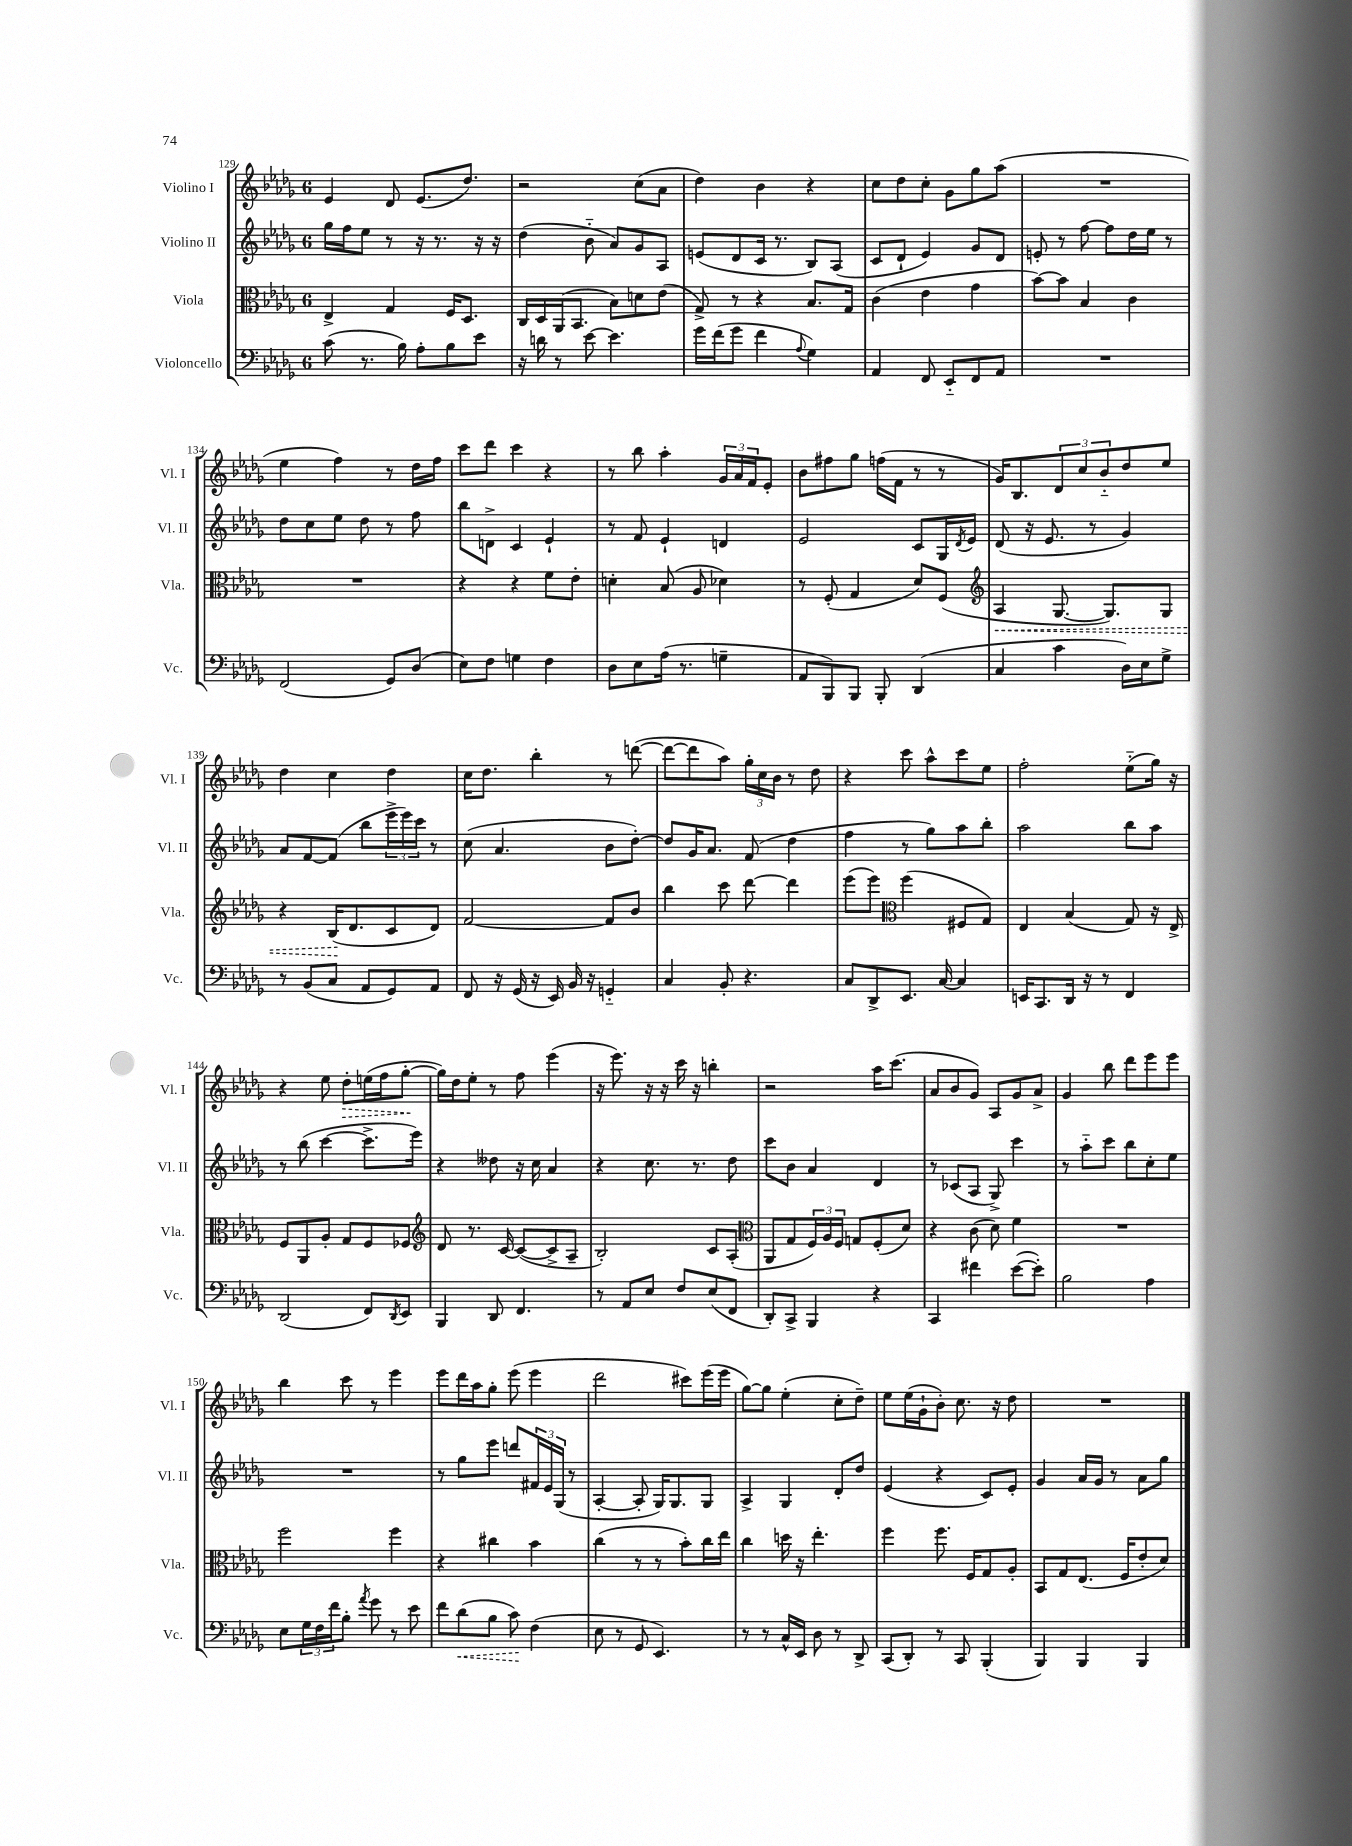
<<
\new StaffGroup <<
\new Staff = "s0" \with { instrumentName = "Violino I" shortInstrumentName = "Vl. I" } {
    \clef treble \key des \major \once \override Staff.TimeSignature.style = #'single-digit \time 6/8
    ees'4 des'8 ees'8.( des''8.) |
    r2 c''8( aes'8 |
    des''4) bes'4 r4 |
    c''8 des''8 c''8-. ges'8 ges''8 aes''8( |
    R2. |
    ees''4 f''4) r8 des''16 f''16 |
    c'''8 des'''8 c'''4 r4 |
    r8 bes''8 aes''4-. \tuplet 3/2 { ges'16 aes'16 f'16 } ees'8-. |
    bes'8 fis''8 ges''8 f''16( f'16 r8 r8 |
    ges'16) bes8. \tuplet 3/2 { des'8 c''8 bes'8-_ } des''8 ees''8 |
    des''4 c''4 des''4 |
    c''16 des''8. bes''4-. r8 d'''8~( |
    d'''8~ d'''8 aes''8) \tuplet 3/2 { ges''16-. c''16 bes'16 } r8 des''8 |
    r4 c'''8 aes''8-^ c'''8 ees''8 |
    f''2-. ees''8-_( ges''16) r16 |
    r4 ees''8 \once \override Hairpin.style = #'dashed-line des''8-.\> e''16( f''16 ges''8~-.\! |
    ges''16) des''16 ees''8-. r8 f''8 ees'''4( |
    r16 ees'''8.) r16 r16 c'''16 r16 b''4-. |
    r2 aes''16 c'''8.( |
    aes'8 bes'8 ges'8) aes8 ges'8 aes'8-> |
    ges'4 bes''8 des'''8 ees'''8 ees'''8 |
    bes''4 c'''8 r8 ees'''4 |
    ees'''8 des'''16 aes''16 ges''8-. ees'''8( ees'''4 |
    des'''2 cis'''8) ees'''16( ees'''16 |
    ges''8~) ges''8 ees''4-.( c''8-. des''8--) |
    ees''8 ees''16( ges'16-! bes'8-.) c''8. r16 des''8 |
    R2. \bar "|." |
}
\new Staff = "s1" \with { instrumentName = "Violino II" shortInstrumentName = "Vl. II" } {
    \clef treble \key des \major \once \override Staff.TimeSignature.style = #'single-digit \time 6/8
    ges''16 f''16 ees''8 r8 r16 r8. r16 r16 |
    des''4( bes'8-_ aes'8) ges'8 aes8 |
    e'8( des'8 c'16 r8. bes8) aes8( |
    c'8 des'8-! ees'4) ges'8 des'8 |
    e'8-. r8 f''8~ f''8 des''16 ees''16 r8 |
    des''8 c''8 ees''8 des''8 r8 f''8 |
    bes''8 d'8-> c'4 ees'4-! |
    r8 f'8 ees'4-! d'4 |
    ees'2 c'8 ges16 \acciaccatura { des'8 } ees'16 |
    des'8( r16 ees'8. r8 ges'4) |
    aes'8 f'8~ f'8( bes''8 \tuplet 3/2 { ees'''16-> ees'''16) c'''16 } r8 |
    c''8( aes'4. bes'8 des''8~-.) |
    des''8 ges'16 aes'8. f'8( des''4 |
    f''4 r8 ges''8) aes''8 bes''8-. |
    aes''2 bes''8 aes''8 |
    r8 bes''8( c'''4~ c'''8.-> ees'''16) |
    r4 deses''8 r16 c''16 aes'4 |
    r4 c''8. r8. des''8 |
    c'''8 bes'8 aes'4 des'4 |
    r8 ces'8( aes8 ges8->) c'''4 |
    r8 aes''8-_ c'''8 bes''8 c''8-. ees''8 |
    R2. |
    r8 ges''8 ees'''8 d'''8 \tuplet 3/2 { fis'16 ees'16 ges16( } r8 |
    aes4~-. aes8-. ges16) ges8. ges8 |
    aes4-> ges4 des'8-. des''8 |
    ees'4( r4 c'8) ees'8-. |
    ges'4 aes'16 ges'16 r8 aes'8 ges''8 \bar "|." |
}
\new Staff = "s2" \with { instrumentName = "Viola" shortInstrumentName = "Vla." } {
    \clef alto \key des \major \once \override Staff.TimeSignature.style = #'single-digit \time 6/8
    ees4-> ges4 f16 des8. |
    c16 des16 aes,16( bes,8. bes8) d'8 ees'8( |
    ges8->) r8 r4 bes8. ges16 |
    c'4( ees'4 ges'4 |
    bes'8~) bes'8 bes4 c'4 |
    R2. |
    r4 r4 f'8 ees'8-. |
    d'4-. bes8( aes8 des'4) |
    r8 f8-.( ges4 des'8) f8( |
    \clef treble \once \override Hairpin.style = #'dashed-line aes4\< ges8.~ ges8.) ges8 |
    r4 bes16\!( des'8. c'8 des'8) |
    f'2~ f'8 bes'8 |
    bes''4 c'''8 des'''8~ des'''4 |
    ees'''8( ees'''8) \clef alto f''4( fis8 ges8) |
    ees4 bes4( ges8) r16 ees16-> |
    f8 aes,8 aes8-. ges8 f8 fes8 |
    \clef treble des'8 r8. c'16~ c'8~( c'8-> aes8-- |
    bes2-.) c'8 aes8-.( |
    \clef alto aes,8 ges8 \tuplet 3/2 { f16) aes16 f16 } g8 f8-.( des'8) |
    r4 c'8( des'8) f'4 |
    R2. |
    f''2 f''4 |
    r4 cis''4 bes'4 |
    c''4( r8 r8 bes'8-.) c''16 ees''16 |
    c''4 d''16 r16 ees''4.-. |
    f''4 f''8. f16 ges8 aes8-. |
    bes,8 ges8 ees8.( f16 ees'8-. des'8) \bar "|." |
}
\new Staff = "s3" \with { instrumentName = "Violoncello" shortInstrumentName = "Vc." } {
    \clef bass \key des \major \once \override Staff.TimeSignature.style = #'single-digit \time 6/8
    c'8( r8. bes16) aes8-. bes8 ees'8 |
    r16 d'16 r8 ees'8~ ees'4. |
    ges'16 f'16( ges'8 f'4 \appoggiatura { aes8 } ges4) |
    aes,4 f,8 ees,8-_ f,8 aes,8 |
    R2. |
    f,2( ges,8) des8( |
    ees8) f8 g4 f4 |
    des8 ees8 aes16( r8. g4-- |
    aes,8 bes,,8) bes,,8 bes,,8-. des,4( |
    c4 c'4 des16) ees16 ges8-> |
    r8 bes,8( c8 aes,8 ges,8) aes,8 |
    f,8 r16 ges,16( r16 ees,16) bes,16 r16 g,4-_ |
    c4 bes,8-. r4. |
    c8 des,8-> ees,8. c16~ c4 |
    e,16 c,8. des,16 r16 r8 f,4 |
    des,2( f,8) \acciaccatura { des,8 } ees,8 |
    bes,,4 des,8 f,4. |
    r8 aes,8 ees8 f8 ees8( f,8 |
    des,8-.) c,8-> bes,,4 r4 |
    c,4 fis'4 ees'8~( ees'8-.) |
    bes2 aes4 |
    ees8 \tuplet 3/2 { ges16 f16 f'16 } bes8-. \acciaccatura { aes'8 } ges'8 r8 ees'8 |
    f'8 \once \override Hairpin.style = #'dashed-line des'8\<( bes8 c'8\!) f4( |
    ees8 r8 ges,8 ees,4.) |
    r8 r8 c16-^ ees,16 des8 r8 des,8-> |
    c,8( des,8-.) r8 c,8 bes,,4-.( |
    bes,,4) bes,,4 bes,,4 \bar "|." |
}
>>
>>
\layout { \context { \Score currentBarNumber = #129 } }
